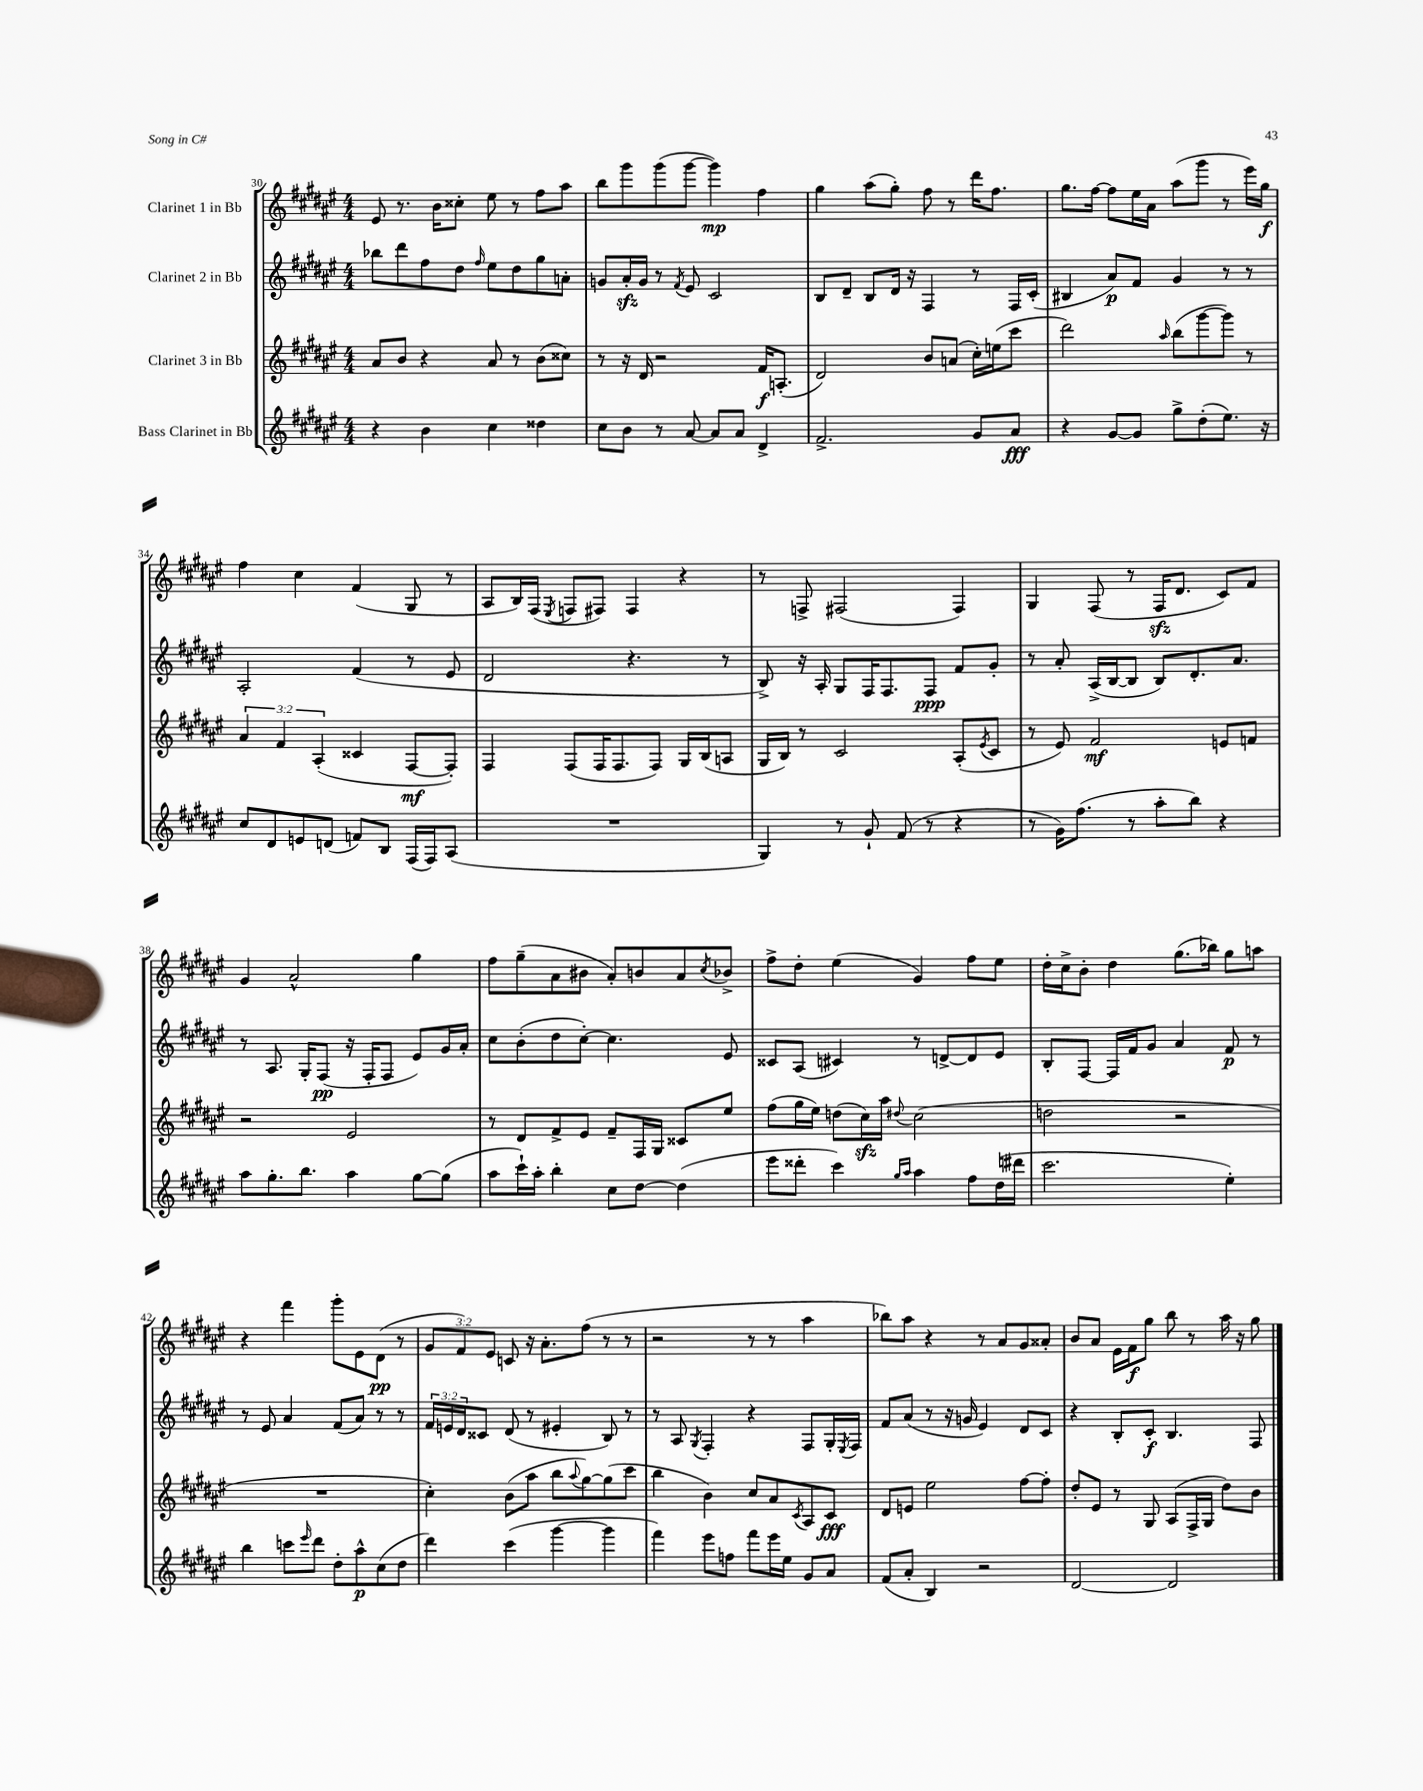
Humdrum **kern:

**kern	**kern	**kern	**kern
*staff4	*staff3	*staff2	*staff1
*clefG2	*clefG2	*clefG2	*clefG2
*k[f#c#g#d#a#e#]	*k[f#c#g#d#a#e#]	*k[f#c#g#d#a#e#]	*k[f#c#g#d#a#e#]
*M4/4	*M4/4	*M4/4	*M4/4
4r	8a#	8bb-	8e#
.	8b	8ddd#	8.r
4b	4r	8ff#	.
.	.	.	16b
.	.	8dd#	8cc##'
.	.	16qqff#	.
4cc#	8a#	8ee#	8ee#
.	8r	8dd#	8r
4dd##	(8b	8gg#	8ff#
.	8cc##)	8a'	8aa#
=	=	=	=
8cc#	8r	8g	8bb
8b	16r	16a#'	8ggg#
.	16d#	16g	.
8r	2r	8r	(8ggg#
.	.	8qf#	.
[8a#	.	8e#	[8ggg#
8a#]	.	2c#	4ggg#])
8a#	.	.	.
4d#^	16f#	.	4ff#
.	(8.A'	.	.
=	=	=	=
2.f#^	2d#)	8B	4gg#
.	.	8d#~	.
.	.	8B	(8aa#
.	.	16d#	8gg#')
.	.	16r	.
.	8b	4F#	8ff#
.	(8a	.	8r
8g#	16cc#')	8r	16ddd#
.	(16ee	.	8.ff#
8a#	8ccc#	16F#	.
.	.	(16c#'	.
=	=	=	=
4r	2ddd#)	4B#	8.gg#
.	.	.	[16ff#
[8g#	.	8a#)	8ff#]
8g#]	.	8f#	16ee#
.	.	.	16a#
.	16qqaa#	.	.
8gg#^	(8bb	4g#	(8aa#
(8dd#'	[8ggg#	.	8ggg#
8.ee#)	8ggg#])	8r	8r
.	8r	8r	16eee#)
16r	.	.	16gg#
=	=	=	=
8cc#	6a#	2A#'	4ff#
8d#	.	.	.
.	6f#	.	.
8e	.	.	4cc#
.	(6A#'	.	.
(8d	.	.	.
8f)	4c##	(4f#	(4f#
8B	.	.	.
(16F#	[8F#	8r	8G#
16F#)	.	.	.
(8A#	8F#'])	8e#	8r
=	=	=	=
1r	4F#	2d#	8A#
.	.	.	16B)
.	.	.	(16F#
.	.	.	8qE#
.	(8F#	.	8F
.	16F#	.	8F#)
.	8.F#	.	.
.	.	4.r	4F#
.	8F#)	.	.
.	16G#	.	4r
.	(16B	.	.
.	8A	8r	.
=	=	=	=
4G#)	16G#	8B^)	8r
.	16B)	.	.
.	8r	16r	8F^
.	.	16A#'	.
8r	2c#	8G#	(2F#
8g#`	.	16F#	.
.	.	8.F#	.
(8f#	.	.	.
8r	.	8F#	.
4r	(8A#'	8f#	4F#)
.	8qe#	.	.
.	8c#	8g#'	.
=	=	=	=
8r	8r	8r	4G#
16g#)	8e#)	8a#'	.
(8.ff#	.	.	.
.	2f#	(16A#^	(8F#
.	.	[16B	.
8r	.	8B]	8r
8aa#'	.	8B)	16F#
.	.	.	8.d#
8bb)	.	8.d#'	.
4r	8e	.	8c#)
.	.	8.a#	.
.	8f	.	8f#
=	=	=	=
8aa#	2r	8r	4g#
8.gg#'	.	8.A#	.
.	.	.	2a#^^
8.bb	.	16G#'	.
.	.	(8F#	.
4aa#	2e#	16r	.
.	.	16F#'	.
.	.	8F#	.
[8gg#	.	8e#)	4gg#
(8gg#]	.	16g#	.
.	.	16a#'	.
=	=	=	=
8aa#	8r	8cc#	8ff#
16ccc#`)	8d#	(8b'	(8gg#~
16aa#'	.	.	.
4bb'	8f#^	8dd#	8a#
.	8e#	[8cc#')	8b#
8cc#	8f#~	4.cc#]	8a#')
[8dd#	16F#	.	8b
.	16G#	.	.
(4dd#]	8c##	.	8a#
.	.	.	8qcc#
.	8ee#	8e#	8b-^
=	=	=	=
8eee#	(8ff#	8c##	8ff#^
8ddd##'	16gg#	(8A#	8dd#'
.	16ee#)	.	.
4ccc#)	(8dd	4c#)	(4ee#
.	16cc#)	.	.
.	16aa#	.	.
16qqgg#	.	.	.
16qqaa#	8qqdd#	.	.
4aa#	(2cc#	8r	4g#)
.	.	[8d^	.
8ff#	.	8d]	8ff#
(16dd#	.	8e#	8ee#
16ddd#	.	.	.
=	=	=	=
2.ccc#	2dd	8B'	16dd#'
.	.	.	16cc#^
.	.	[8F#	8b'
.	.	16F#]	4dd#
.	.	16f#	.
.	.	8g#	.
.	2r	4a#	(8.gg#
.	.	.	16bb-)
4ee#')	.	8f#	8gg#
.	.	8r	8aa
=	=	=	=
4bb	1r	8r	4r
.	.	8e#	.
8ccc	.	4a#	4fff#
16qqeee#	.	.	.
8ddd#	.	.	.
8dd#'	.	(8f#	8ggg#'
8aa#^^	.	8a#)	8e#
(8cc#	.	8r	(8d#
8dd#	.	8r	8r
=	=	=	=
4ddd#)	4cc#')	24f#	12g#
.	.	24e	.
.	.	24d#	12f#)
.	.	8c##	.
.	.	.	12e#
(4ccc#	(8b	(8d#	8c
.	8aa#	8r	16r
.	.	.	8.a#'
[4ggg#	8bb	4e#'	.
.	8qqaa#	.	.
.	[8gg#)	.	(8ff#
4ggg#]	(8gg#]	8B)	8r
.	8ccc#	8r	8r
=	=	=	=
4fff#)	4bb	8r	2r
.	.	8A#	.
.	.	8qG#	.
8eee#	4b)	4F#'	.
8ff	.	.	.
8fff#	8cc#	4r	8r
16eee#	8a#	.	8r
16ee#	.	.	.
.	8qc#	.	.
8g#	8A#	8F#	4aa#
8a#	8c#	16G#'	.
.	.	8qE#	.
.	.	16F#	.
=	=	=	=
(8f#	8d#	8f#	8bb-)
8a#'	8e	(8a#	8aa#
4B)	2ee#	8r	4r
.	.	16r	.
.	.	16g	.
2r	.	4e#)	8r
.	.	.	8a#
.	[8ff#	8d#	8g#
.	8ff#']	8c#	8a##'
=	=	=	=
[2d#	8dd#'	4r	8b
.	8e#	.	8a#
.	8r	8B'	16e#
.	.	.	16f#
.	8G#	8c#'	8gg#
2d#]	(8A#	4.B	8bb
.	16F#^	.	8r
.	16G#	.	.
.	8dd#)	.	16aa#
.	.	.	16r
.	8b	8F#	8gg#
==	==	==	==
*-	*-	*-	*-
